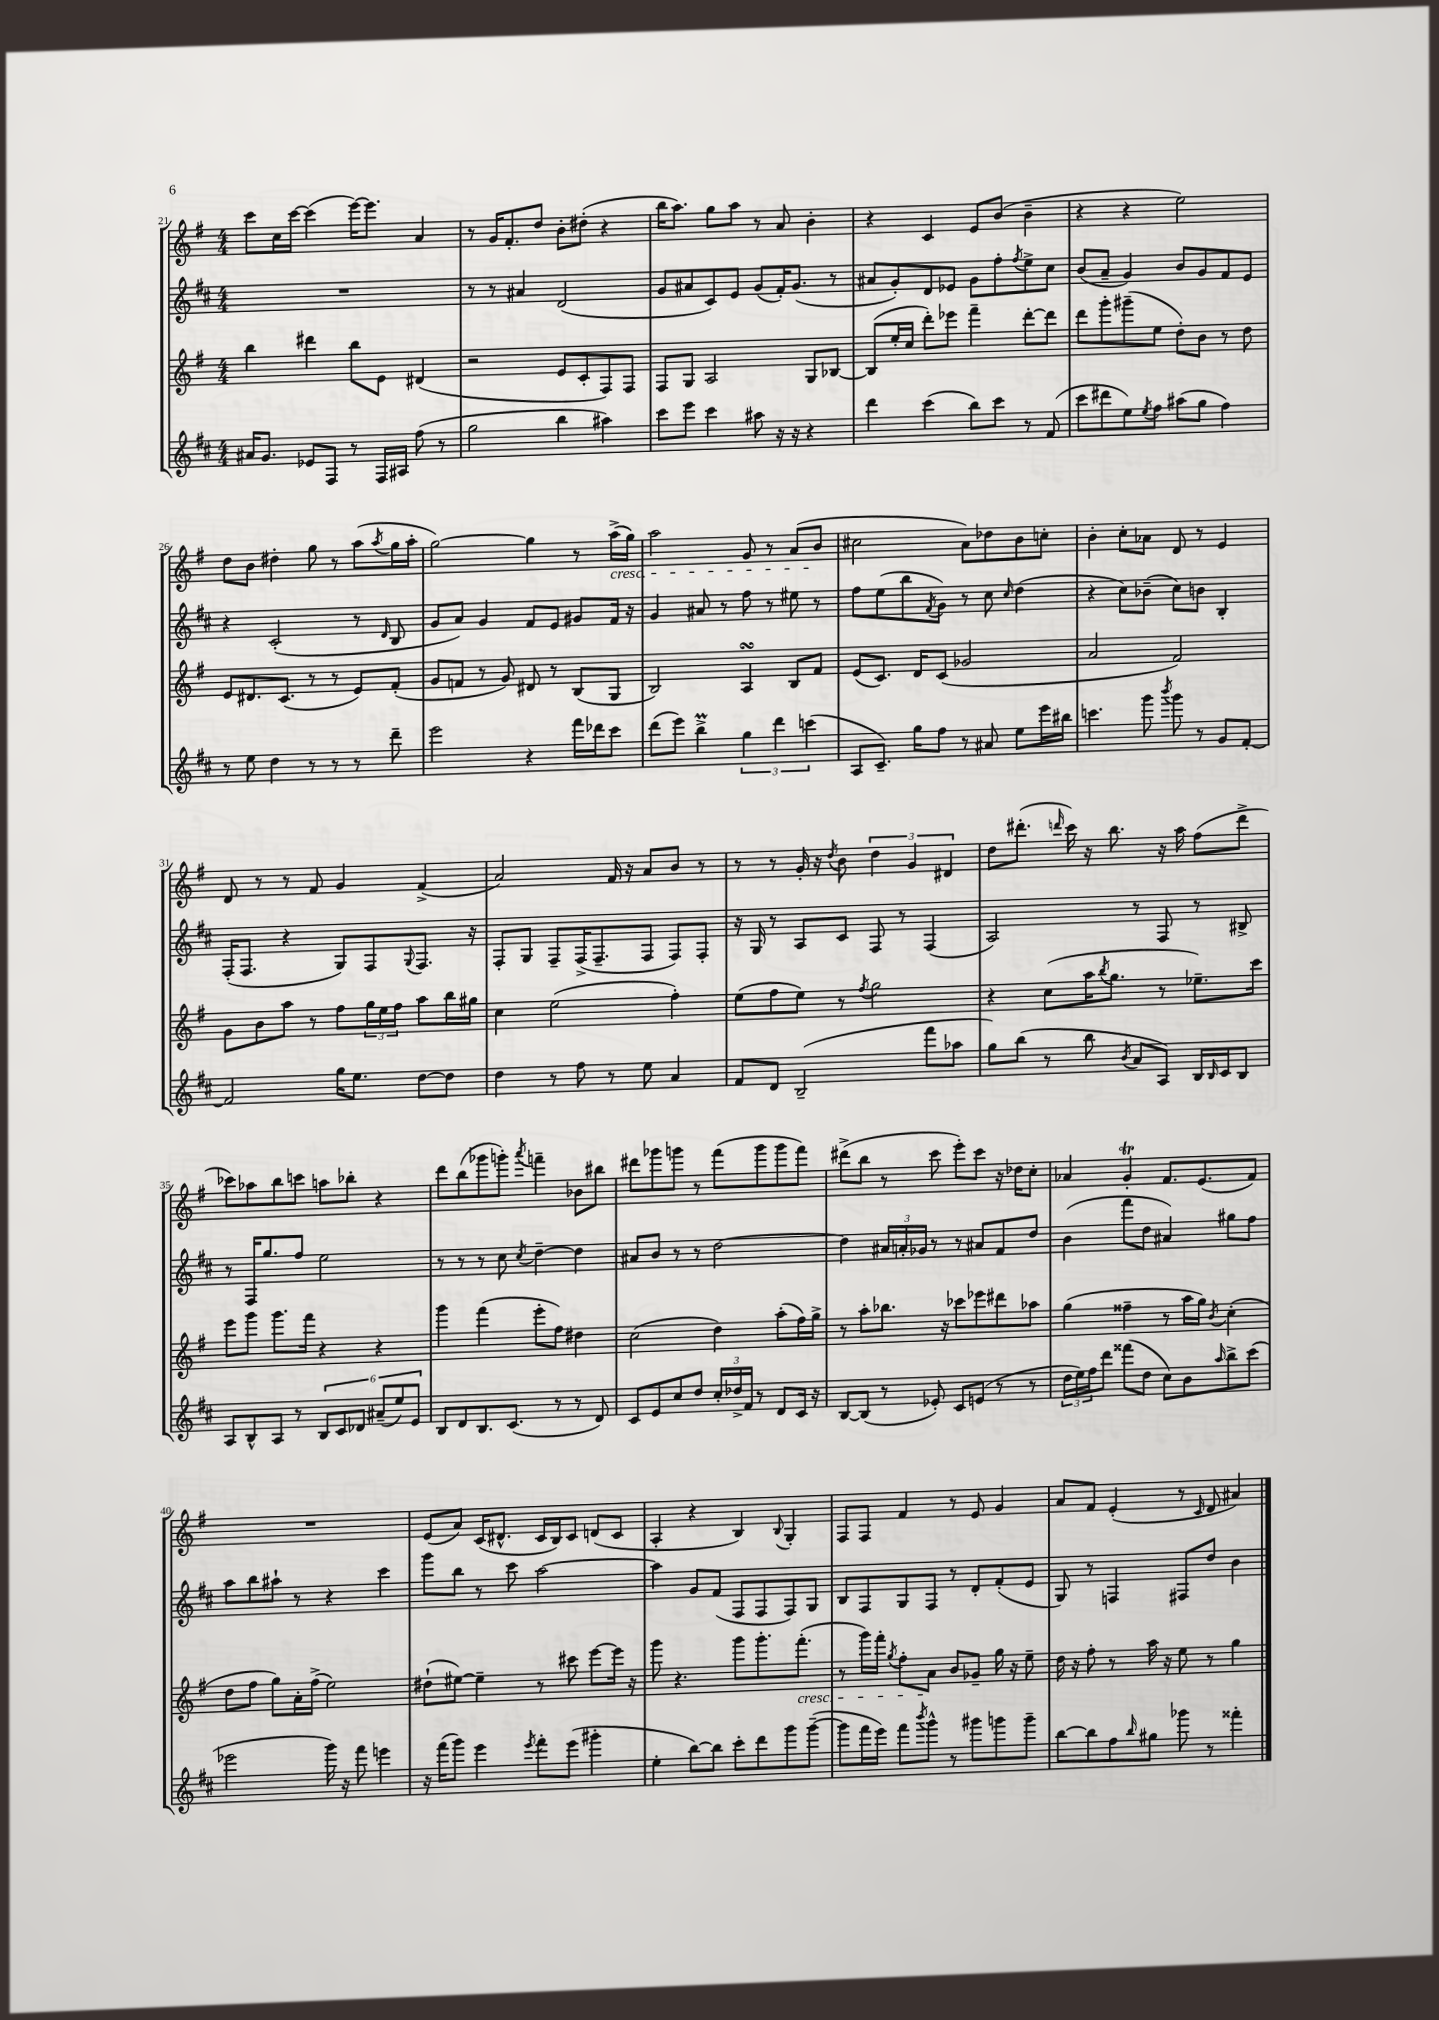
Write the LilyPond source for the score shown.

<<
\new StaffGroup <<
\new Staff = "s0" {
    \clef treble \key g \major \numericTimeSignature \time 4/4
    c'''8 c''16 c'''16~ c'''4( e'''16~) e'''8. a'4 |
    r8 g'16 fis'8.-. d''8 b'8-. dis''8-.( r4 |
    b''16 a''8.) g''8 a''8 r8 a'8 b'4-. |
    r4 c'4 e'8 b'8( b'4-- |
    r4 r4 e''2) |
    d''8 b'8 dis''4-. g''8 r8 a''8( \acciaccatura { a''8 } g''16 a''16-. |
    g''2~) g''4 r8 a''16->\cresc( g''16) |
    a''2 g'8 r8 a'8( b'8\! |
    cis''2 a'8) des''8 b'8 c''8-. |
    b'4-. c''8-. aes'8 d'8 r8 e'4 |
    d'8 r8 r8 fis'8 g'4 fis'4->( |
    a'2) fis'16 r16 a'8 b'8 r8 |
    r8 r8 g'16-. r16 \acciaccatura { d''8 } b'8 \tuplet 3/2 { d''4 g'4 dis'4 } |
    d''8 dis'''8.-.( \grace { d'''16 } c'''16) r16 b''8. r16 a''16 fis''8( d'''8-> |
    ces'''8) aes''8 b''8 c'''8 a''8 bes''8-. r4 |
    d'''8 b''8( ges'''8 g'''8-.) \acciaccatura { a'''8 } f'''4-- bes'8 bis''8 |
    dis'''8 ges'''8 g'''8 r8 fis'''8( g'''8 g'''8 fis'''8) |
    dis'''8->( b''8 r8 c'''8 e'''8-.) c'''8 r16 des''16 c''8-. |
    aes'4 g'4-.\trill fis'8. e'8.( fis'8) |
    R1 |
    e'8( a'8) c'16( dis'8.-^ c'16 b16) c'8 d'8( c'8 |
    a4-. r4 b4) \appoggiatura { b8 } g4-. |
    fis8 fis8 fis'4 r8 e'8 g'4 |
    a'8 fis'8 e'4-.( r8 \grace { c'16 } d'8 ais'4) \bar "|." |
}
\new Staff = "s1" {
    \clef treble \key d \major \numericTimeSignature \time 4/4
    R1 |
    r8 r8 ais'4 d'2( |
    g'8 ais'8 cis'8) e'8 g'8( fis'16-.) g'8.( r8 |
    ais'8 g'8-.) d'8 ees'8 g'8 fis''8-. \acciaccatura { fis''8 } e''8-> cis''8 |
    b'8( a'8-- g'4) b'8 g'8 fis'8 e'8 |
    r4 cis'2-.( r8 \grace { d'16 } b8 |
    g'8 a'8) g'4 fis'8 e'8 gis'8 fis'16 r16 |
    g'4 ais'8 r8 fis''8 r8 eis''8 r8 |
    fis''8 e''8( b''8 \acciaccatura { fis'8 } g'8) r8 cis''8 \grace { cis''16 } d''4( |
    r4 cis''8) bes'8--( cis''8) b'8 b4-. |
    fis16-.( fis8. r4 g8) fis8 \appoggiatura { g8 } fis8. r16 |
    fis8-. g8 fis8-- fis16->( fis8.-- fis8 fis8) fis8-. |
    r16 g16 r8 a8 cis'8 fis8 r8 fis4( |
    a2) r8 fis8 r8 bis8-> |
    r8 fis16 g''8. fis''8 e''2 |
    r8 r8 r8 cis''8 \acciaccatura { cis''8 } d''4~-- d''4 |
    ais'8 b'8 r8 r8 d''2~ |
    d''4 \tuplet 3/2 { ais'16 a'16-. ges'16 } r8 r8 ais'8 fis'8 d''8 |
    b'4( fis'''8 d''8 ais'4) gis''8 fis''8 |
    a''8 b''8 ais''8-! r8 r4 cis'''4 |
    g'''8 b''8 r8 cis'''8 a''2~ |
    a''4 g'8 fis'8( fis8 fis8 fis8) g8 |
    b8 fis8 g8 fis8 r8 d'8-. fis'8-.( e'8 |
    g8) r8 f4 fis8 d''8 b'4 \bar "|." |
}
\new Staff = "s2" {
    \clef treble \key g \major \numericTimeSignature \time 4/4
    b''4 dis'''4 b''8 e'8 dis'4( |
    r2 e'8 c'8-. fis8) fis8 |
    fis8 g8 a2 g8 bes8~ |
    bes8( e''16-. c''16 d'''8-.) ees'''8 fis'''4-- d'''8~-. d'''8 |
    d'''8 g'''8-. gis'''8--( e''8 d''8-.) b'8 r8 d''8 |
    e'8 dis'8. c'8.( r8 r8 e'8) fis'8-.( |
    g'8 f'8 r8 g'8) dis'8 r8 b8( g8 |
    b2) a4\turn b8 fis'8 |
    e'8( c'8.) d'16 c'8( ges'2 |
    a'2 fis'2) |
    g'8 b'8 a''8 r8 fis''8 \tuplet 3/2 { g''16 e''16 fis''16 } a''8 b''16 gis''16 |
    c''4 e''2( fis''4-.) |
    e''8( fis''8 e''8) r8 \acciaccatura { fis''8 } g''2 |
    r4 c''8( a''16 \acciaccatura { b''8 } g''8. r8 ees''8.--) c'''16 |
    e'''8 g'''8 g'''8. fis'''16 r4 r4 |
    g'''4 fis'''4( e'''8-. fis''8) dis''4 |
    c''2( d''4) a''8-.( fis''16) g''16-> |
    r8 a''8-. bes''8. r16 ces'''8 ees'''8 dis'''8 aes''8 |
    g''4( fisis''4-- r8 a''16 g''16) \acciaccatura { b'8 } c''4-.( |
    d''8 fis''8 g''8) a'16-. fis''16->( e''2) |
    dis''8-!( eis''8~) eis''4-- r8 cis'''8 e'''8~ e'''16 r16 |
    g'''8 r4. g'''8 g'''8.-. fis'''8.-.\cresc( |
    r8 g'''16) fis'''16-. \acciaccatura { g''8 } fis''8-. a'8\! b'8 ges'8-- g''16 r16 e''8-- |
    d''16 r16 fis''8-. r8 a''16 r16 e''8 r8 g''4 \bar "|." |
}
\new Staff = "s3" {
    \clef treble \key d \major \numericTimeSignature \time 4/4
    ais'16 g'8. ees'8 fis8 r8 fis16 ais16 fis''8( r8 |
    g''2 b''4 ais''4) |
    cis'''8 e'''8 cis'''4 ais''8 r16 r16 r4 |
    d'''4 cis'''4( b''8) cis'''8 r8 fis'8( |
    cis'''8 dis'''8 e''8) \acciaccatura { e''8 } fis''8 ais''8( g''8 fis''4) |
    r8 e''8 d''4 r8 r8 r8 d'''8-- |
    e'''2 r4 fis'''16 des'''16 cis'''8 |
    d'''8( e'''8) b''4->\prall \tuplet 3/2 { g''4 d'''4 c'''4( } |
    a8 cis'8.--) g''16 fis''8 r8 ais'8 e''8 e'''16 bis''16 |
    c'''4. g'''8 \acciaccatura { b'''8 } g'''8 r8 g'8 fis'8~-. |
    fis'2 g''16 e''8. d''8~ d''8 |
    d''4 r8 fis''8 r8 e''8 a'4 |
    fis'8 d'8 b2--( fis'''8 aes''8 |
    g''8) b''8( r8 b''8 \acciaccatura { b'8 } a'8 a8) b16 \grace { b16 } cis'16 b8 |
    a8 b8-^ a8 r8 \tuplet 6/4 { b8 cis'8 des'8 ais'8--( e''8) e'8 } |
    b8 d'8 b8. cis'8.( r8 r8 d'8) |
    cis'8 e'8 cis''8 d''8 \tuplet 3/2 { cis''16-. des''16-> fis'16 } r8 d'8 cis'16 r16 |
    b8~ b8( r8 ees'8-.) cis'8 e'8( r8 r8 |
    \tuplet 3/2 { d''16 e''16) fis''16 } d'''8 fisis'''8( d''8 cis''8) b'8 \grace { a''16 } b''8-> cis'''8( |
    ees'''2 g'''16) r16 fis'''8 e'''4 |
    r16 fis'''16( g'''8) e'''4 \acciaccatura { e'''8 } fis'''8-. e'''8( gis'''4-. |
    e''4-. b''8~) b''8 cis'''8-. d'''8 g'''8 g'''8~--( |
    g'''8 fis'''16 e'''16) fis'''8 \acciaccatura { b'''8 } g'''8-^ r8 gis'''8 g'''8 g'''8-- |
    b''8~ b''8 fis''8 \grace { b''16 } gis''8 ges'''8 r8 fisis'''4-. \bar "|." |
}
>>
>>
\layout { \context { \Score currentBarNumber = #21 } }
